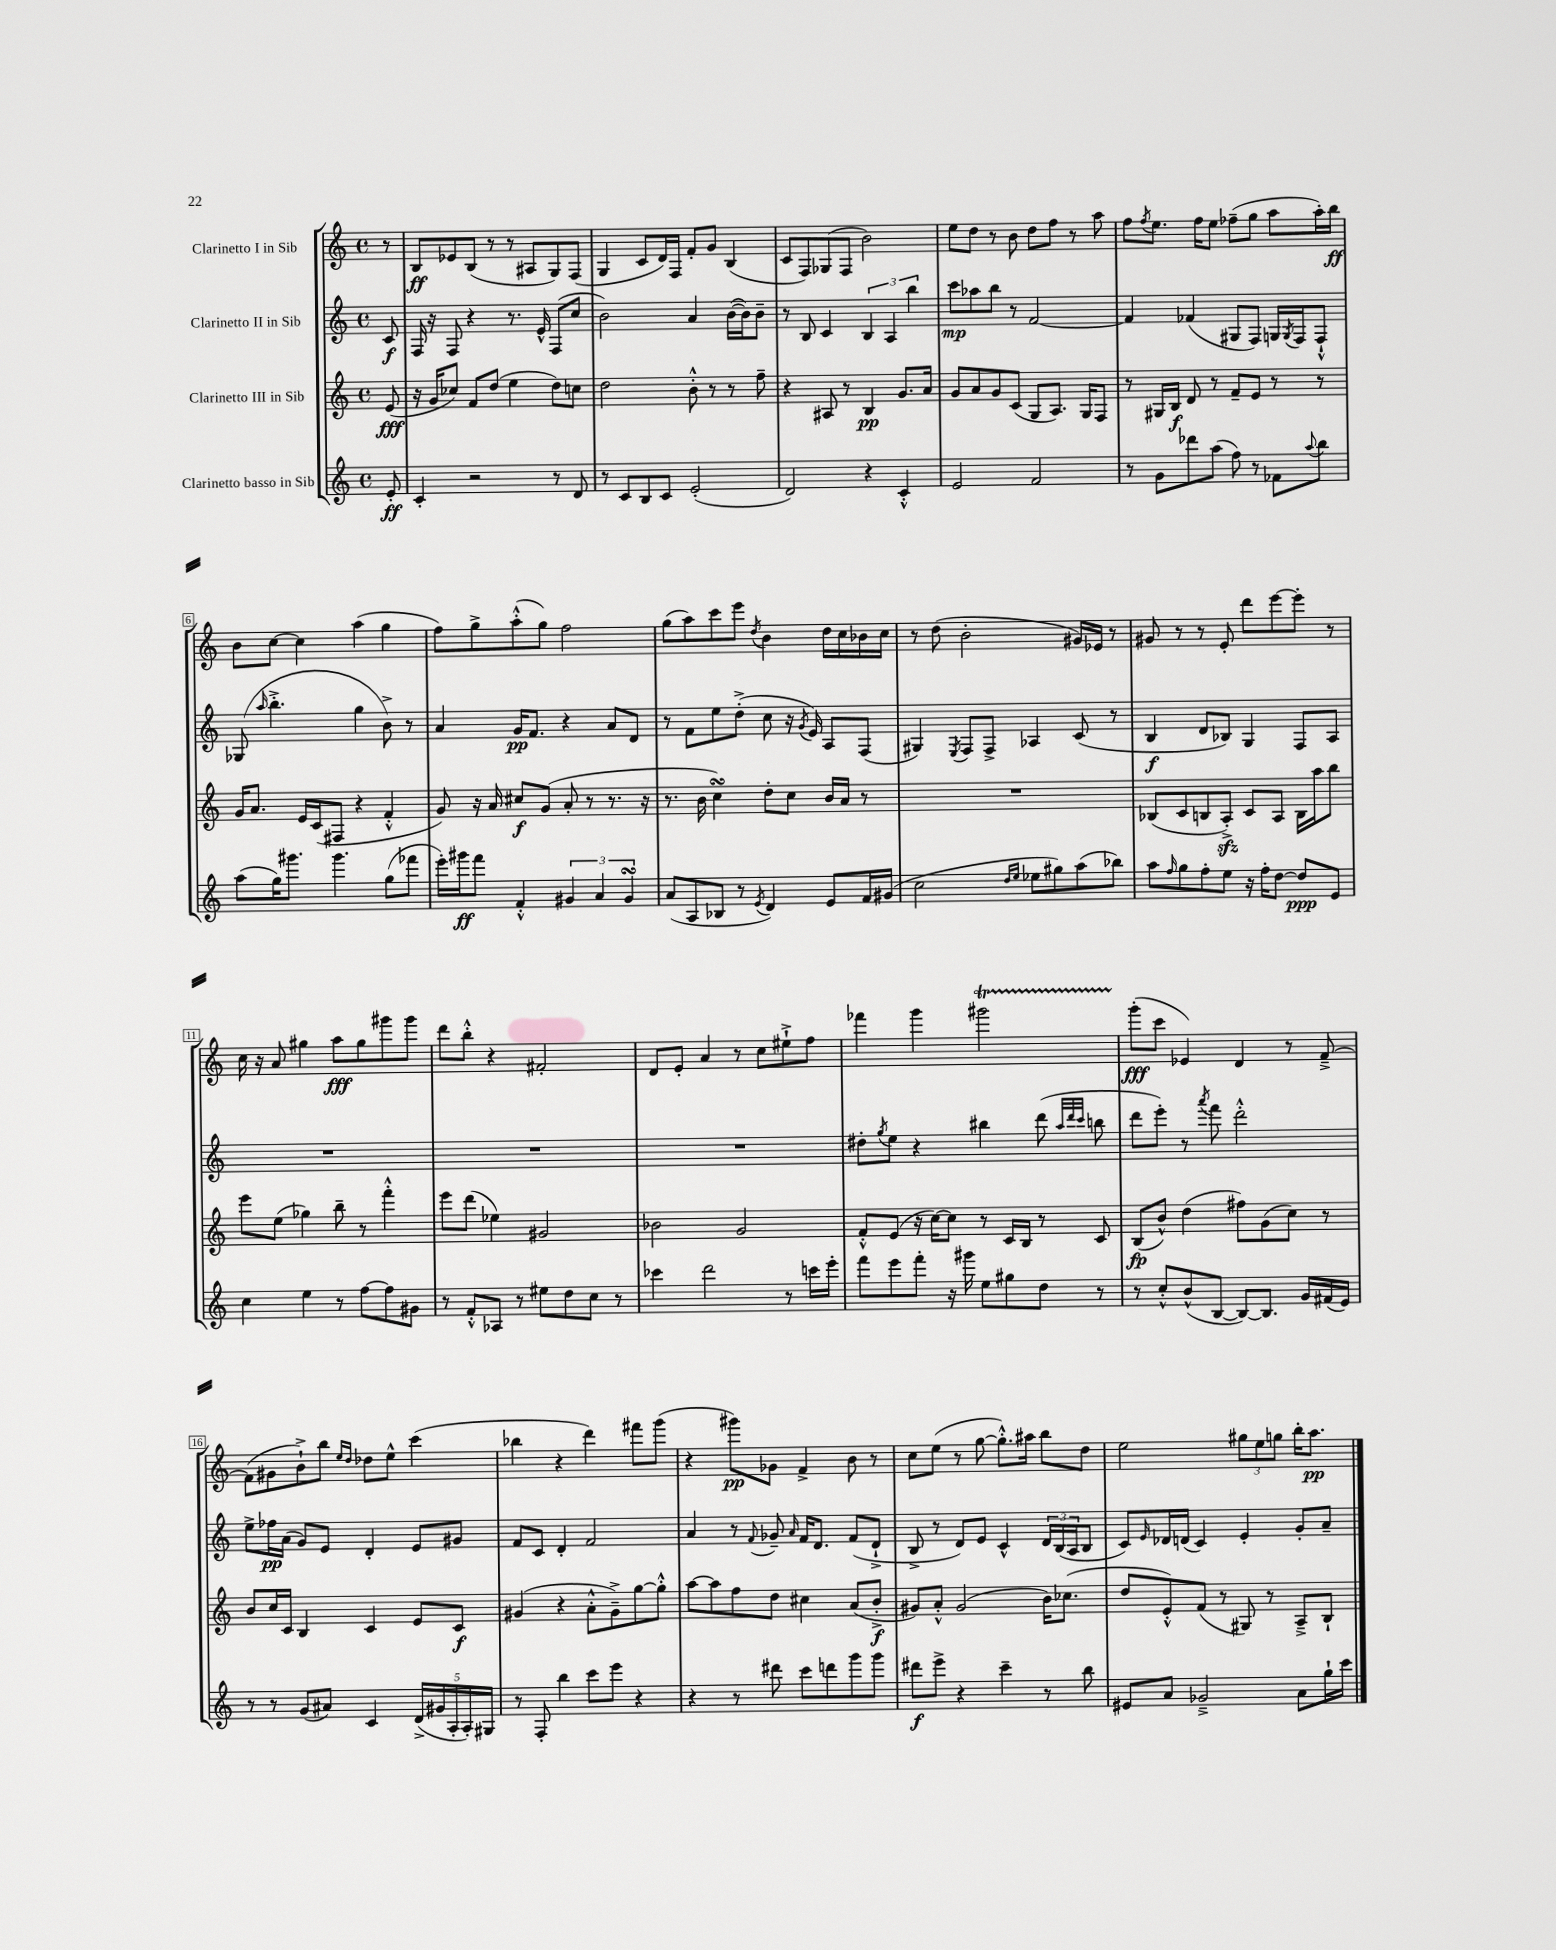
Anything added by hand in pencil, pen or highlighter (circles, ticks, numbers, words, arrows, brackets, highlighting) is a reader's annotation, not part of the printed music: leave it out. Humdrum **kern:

**kern	**kern	**kern	**kern
*staff4	*staff3	*staff2	*staff1
*clefG2	*clefG2	*clefG2	*clefG2
*k[]	*k[]	*k[]	*k[]
*M4/4	*M4/4	*M4/4	*M4/4
*met(c)	*met(c)	*met(c)	*met(c)
8e'	(8e	8c	8r
=	=	=	=
4c'	16r	16F	8B
.	16g	16r	.
.	8cc-)	8F	8e-
2r	8f	4r	(8B
.	(8dd	.	8r
.	4ee	8.r	8r
.	.	.	8A#
.	.	16e^^	.
8r	8dd)	(8F	8G)
8d	8cc	8cc	(8F
=	=	=	=
8r	2dd	2b)	4G
8c	.	.	.
8B	.	.	8c
8c	.	.	16d)
.	.	.	16F
(2e'	8b'^^	4a	8f'
.	8r	.	8g
.	8r	([16b	(4B
.	.	16b])	.
.	8ff~	8b~	.
=	=	=	=
2d)	4r	8r	8c
.	.	8B	8F)
.	8A#	4c	(8G-
.	8r	.	8F
4r	4B	6B	2b)
.	.	6A	.
4c'^^	8.g	.	.
.	.	6bb	.
.	16a	.	.
=	=	=	=
2e	8g	8ccc	8ee
.	8a	8aa-	8dd
.	8g	8bb	8r
.	(8c	8r	8b
2f	8G	[2f	8dd
.	8.A)	.	8ff
.	.	.	8r
.	16G	.	.
.	8F	.	8aa
=	=	=	=
8r	8r	4f]	8ff
.	.	.	8qff
8g	16G#	.	8.ee
.	16B	.	.
8ddd-	8d	(4f-	.
.	.	.	16ff
(8aa	8r	.	8ee
8ff)	8f~	8G#	(8ff-~
8r	8e	8F)	8gg
8f-	8r	16G	8aa
.	.	8qG	.
.	.	16F	.
8qqaa	.	.	.
8bb	8r	8F`^^	16aa')
.	.	.	16bb
=	=	=	=
(8aa	16g	(8G-	8b
.	8.a	.	.
.	.	16qqaa	.
16gg)	.	4.bb'^	[8cc
8.ggg#	.	.	.
.	16e	.	4cc]
.	(16c	.	.
4.ggg#	8F#	.	.
.	4r	4gg	(4aa
(8gg	4f'^^	8b^)	4gg
8fff-	.	8r	.
=	=	=	=
16eee')	8g)	4a	8ff)
16ggg#	.	.	.
8fff	16r	.	8gg^
.	16a	.	.
4f'^^	8cc#	16g	(8aa'^^
.	.	8.f	.
.	(8g	.	8gg)
6g#	8a'	4r	2ff
.	8r	.	.
6a	.	.	.
.	8.r	8a	.
6g#	.	.	.
.	.	8d	.
.	16r	.	.
=	=	=	=
(8a	8.r	8r	(8gg
8A	.	8f	8aa)
.	16b	.	.
8B-	4cc)	8ee	8ccc
8r	.	(8dd'^	8eee
8qe	.	.	8qdd
4d)	8dd'	8cc	4b
.	8cc	16r	.
.	.	8qg	.
.	.	16e)	.
8e	16b	8A	16dd
.	16a	.	16cc
16f	8r	(8F	16b-
(16g#	.	.	16cc
=	=	=	=
2cc	1r	4G#)	8r
.	.	.	(8dd
.	.	8qE	.
.	.	8F	2b'
.	.	8F^	.
16qqdd	.	.	.
16qqee	.	.	.
8ee-	.	4A-	.
8gg#)	.	.	.
(8aa	.	(8c	16g#)
.	.	.	16e-
8bb-)	.	8r	8r
=	=	=	=
8aa	(8B-	4B	8g#
16qqff	.	.	.
8gg	8c	.	8r
8ff'	8B	8d	8r
8ee	8A'^)	8B-)	8e'
16r	8c	4G	8ddd
16ff'	.	.	.
[8dd	8A	.	[8eee
8dd]	16B	8F	8eee']
.	16aa	.	.
8e	8bb	8A	8r
=	=	=	=
4cc	8eee	1r	16cc
.	.	.	16r
.	(8ee	.	8a
4ee	4gg-)	.	4gg#
8r	8bb~	.	8aa
[8ff	8r	.	8gg#
8ff]	4fff'^^	.	8ggg#
8g#	.	.	8ggg#
=	=	=	=
8r	8eee	1r	8ddd
8f'^^	(8ddd	.	8bb'^^
8A-	4ee-)	.	4r
8r	.	.	.
8ee#	2g#	.	2f#'
8dd	.	.	.
8cc	.	.	.
8r	.	.	.
=	=	=	=
4ccc-	2b-	1r	8d
.	.	.	8e'
2ddd	.	.	4a
.	2g	.	8r
.	.	.	8cc
8r	.	.	8ee#`^
16ccc	.	.	8ff
16eee'	.	.	.
=	=	=	=
8fff	8f'^^	8dd#'	4fff-
.	.	8qgg	.
8eee	(8e	8ee	.
8fff'	16r	4r	4ggg
.	[16cc)	.	.
16r	8cc]	.	.
16ggg#	.	.	.
8ee	8r	4bb#	2ggg#
8gg#	16c	.	.
.	16B	.	.
8dd	8r	(8ddd	.
.	.	32qqaa	.
.	.	32qqddd	.
.	.	32qqccc	.
8r	8c	8bb	.
=	=	=	=
8r	(8B	8ddd	(8ggg'
8cc'^^	8b^^)	8eee')	8ccc
(8b^^	(4dd	8r	4e-)
.	.	8qaaa	.
[8B	.	8fff	.
8B_)	8ff#)	2ddd'^^	4d
8.B]	(8g	.	.
.	8cc)	.	8r
16g	.	.	.
(16f#	8r	.	[8f~^
16e)	.	.	.
=	=	=	=
8r	8b	8ee^	(8f]
8r	16cc	16ff-	8g#
.	16c	(16a	.
(8g	4B	8g)	8b`^)
8a#)	.	8e	8bb
.	.	.	16qqee
.	.	.	16qqdd
4c	4c	4d'	8dd-
.	.	.	8ee^^
(20d^	8e	8e	(4ccc
20g#	.	.	.
20A'	.	.	.
.	8c	8g#	.
20A')	.	.	.
20G#	.	.	.
=	=	=	=
8r	(4g#	8f	4bb-
8F'	.	8c	.
4bb	4r	4d'	4r
8ccc	8a'^^	2f	4ddd)
8eee	8g#~^)	.	.
4r	[8gg	.	8fff#
.	8gg'^^]	.	(8ggg
=	=	=	=
4r	[8aa	4a	4r
.	8aa]	.	.
8r	8ff	8r	8ggg#)
.	.	8qqf	.
8ddd#	8dd	8g-~	8g-
.	.	16qqa	.
8ccc	4cc#	16f	4f^
.	.	8.d	.
8ddd	.	.	.
8ggg	(8a	(8f	8b
8ggg	8b'^	8d`^	8r
=	=	=	=
8ddd#	8g#)	8B^	8cc
8eee^	8a'^^	8r	(8ee
4r	(2g#	8d)	8r
.	.	8e	[8gg
4ccc~	.	4c^^	8.gg'^^])
.	.	.	16aa#
8r	16b)	24d	8bb
.	.	(24B	.
.	(8.cc-	.	.
.	.	24A	.
8bb	.	8B	8dd
=	=	=	=
8e#	8dd	8c)	2ee
.	.	16qqe	.
8a	8e'^^)	16d-	.
.	.	(16d	.
2g-~^	(8f	4c)	.
.	8r	.	.
.	8G#)	4e'	12gg#
.	.	.	12ee
.	8r	.	.
.	.	.	12gg
8a	8A~^	8g'	16bb'
.	.	.	8.aa
16gg`	8B`	8a~	.
16ccc	.	.	.
==	==	==	==
*-	*-	*-	*-
